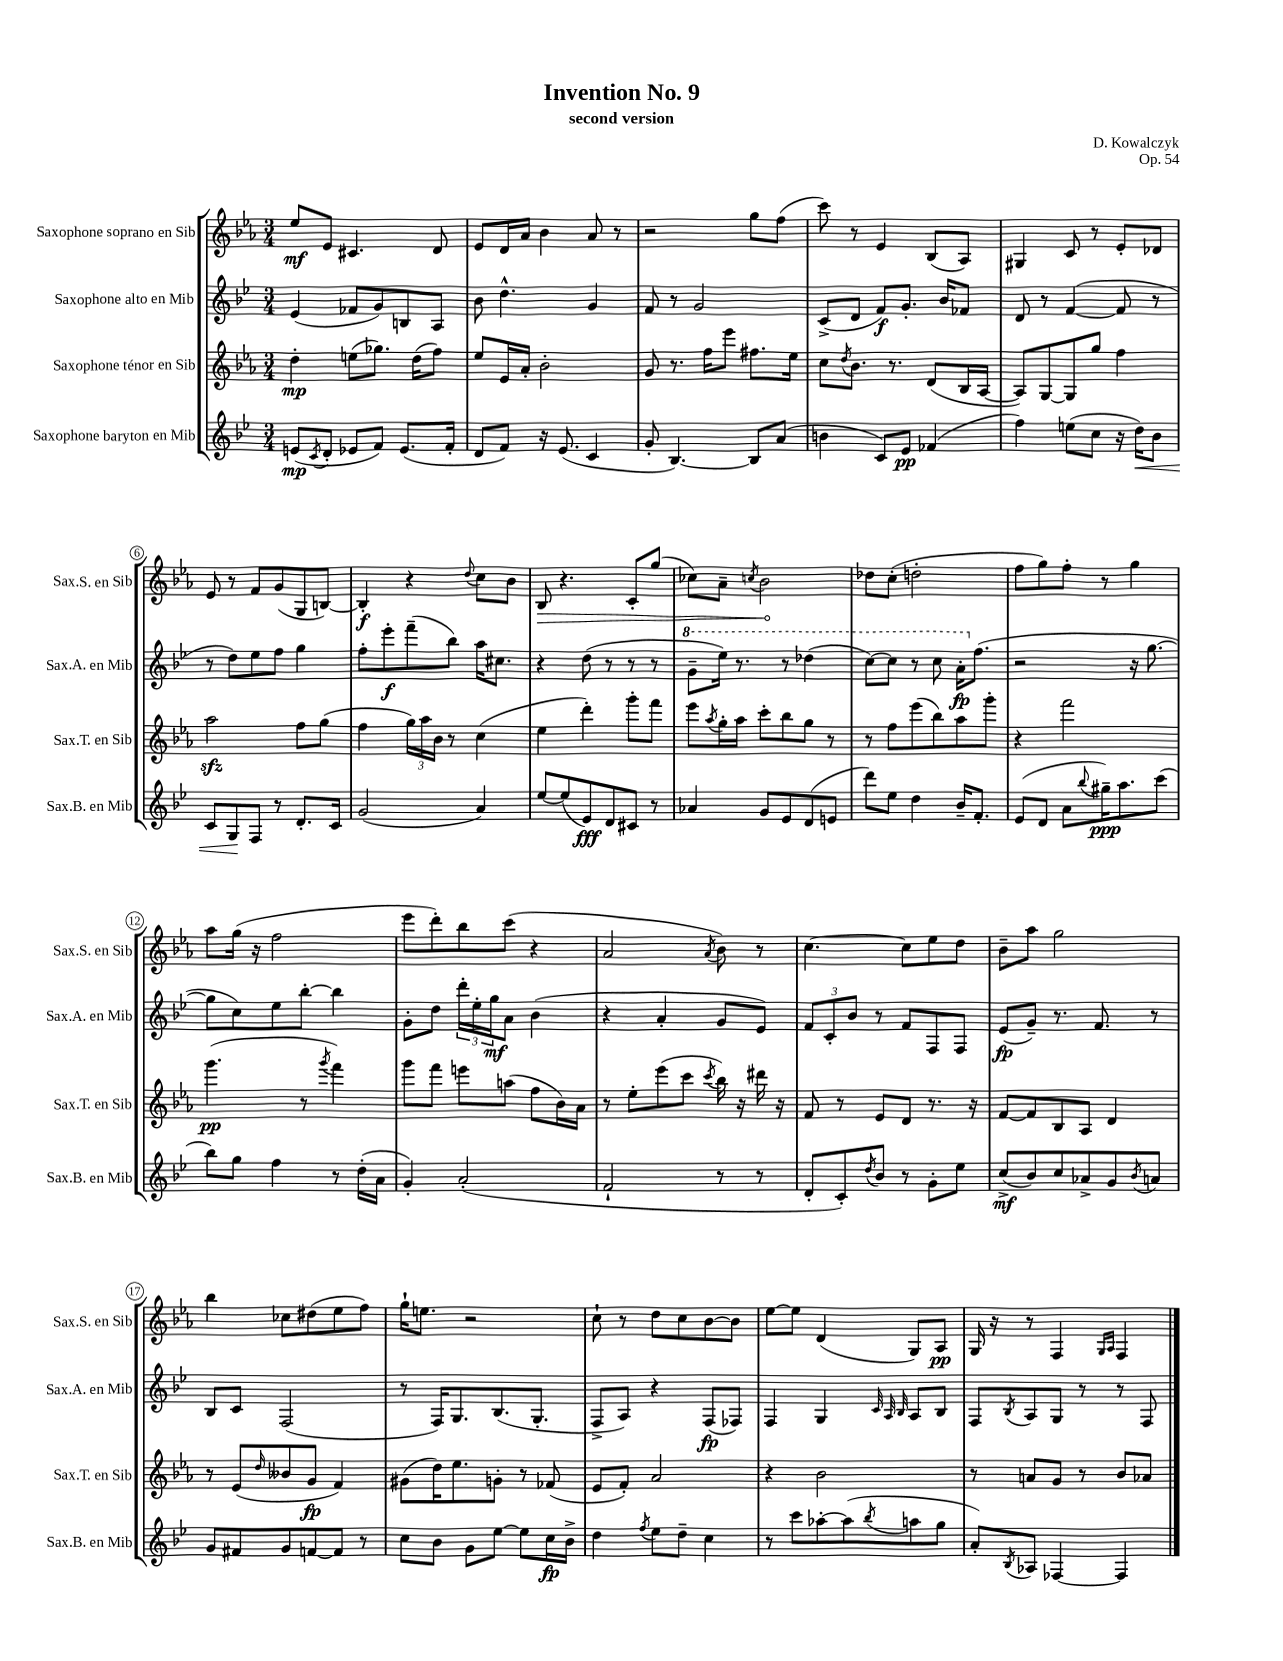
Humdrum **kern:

**kern	**dynam	**kern	**dynam	**kern	**dynam	**kern	**dynam
*part4	*part4	*part3	*part3	*part2	*part2	*part1	*part1
*staff4	*staff4	*staff3	*staff3	*staff2	*staff2	*staff1	*staff1
*I"Saxophone baryton en Mib	*	*I"Saxophone ténor en Sib	*	*I"Saxophone alto en Mib	*	*I"Saxophone soprano en Sib	*
*I'Sax.B. en Mib	*	*I'Sax.T. en Sib	*	*I'Sax.A. en Mib	*	*I'Sax.S. en Sib	*
*clefG2	*	*clefG2	*	*clefG2	*	*clefG2	*
*k[b-e-]	*	*k[b-e-a-]	*	*k[b-e-]	*	*k[b-e-a-]	*
*M3/4	*	*M3/4	*	*M3/4	*	*M3/4	*
=1	=1	=1	=1	=1	=1	=1	=1
(8en/L	mp	4dd'\	mp	(4e-/	.	8ee-/L	mf
8qc/	.	.	.	.	.	.	.
8d'/J	.	.	.	.	.	8e-/J	.
8e-X/L	.	(8een\L	.	8f-X/L	.	4.c#X/	.
8f/J)	.	8.gg-X\J)	.	8g/)	.	.	.
(8.e-/L	.	.	.	8Bn/	.	.	.
.	.	(16dd\KL	.	.	.	.	.
.	.	8ff\J)	.	8A/J	.	8d/	.
16f'/Jk	.	.	.	.	.	.	.
=2	=2	=2	=2	=2	=2	=2	=2
8d/L	.	8ee-/L	.	8b-\	.	8e-/L	.
8f/J)	.	16e-/L	.	4.dd^^\	.	16d/L	.
.	.	16a-'/JJ	.	.	.	16a-/JJ	.
16r	.	2b-'\	.	.	.	4b-\	.
(8.e-/	.	.	.	.	.	.	.
4c/	.	.	.	4g/	.	8a-/	.
.	.	.	.	.	.	8r	.
=3	=3	=3	=3	=3	=3	=3	=3
8g'/	.	8g/	.	8f/	.	2r	.
[4.B-/)	.	8.r	.	8r	.	.	.
.	.	.	.	2g/	.	.	.
.	.	16ff\KL	.	.	.	.	.
.	.	8eee-\J	.	.	.	.	.
8B-/L]	.	8.ff#X\L	.	.	.	8gg\L	.
(8a/J	.	.	.	.	.	(8ff\J	.
.	.	16ee-\Jk	.	.	.	.	.
=4	=4	=4	=4	=4	=4	=4	=4
4bn\	.	8cc\L	.	(8c^/L	.	8ccc\)	.
.	.	8qdd/	.	.	.	.	.
.	.	8.b-\J	.	8d/J	.	8r	.
8c/L)	.	.	.	8f/L)	f	4e-/	.
.	.	8.r	.	.	.	.	.
8e-/J	pp	.	.	8.g'/J	.	.	.
(4f-X/	.	(8d/L	.	.	.	(8B-/L	.
.	.	.	.	16b-/KL	.	.	.
.	.	16B-/L	.	8f-X/J	.	8A-/J)	.
.	.	[16A-/JJ	.	.	.	.	.
=5	=5	=5	=5	=5	=5	=5	=5
4ff\)	.	8A-/L])	.	8d/	.	4G#X/	.
.	.	[8G/	.	8r	.	.	.
(8een\L	.	8G/]	.	([4f/	.	8c/	.
8cc\J	.	8gg/J	.	.	.	8r	.
16r	.	4ff\	.	8f/]	.	8e-'/L	.
!	!LO:HP:b	!	!	!	!	!	!
16dd\KL)	<	.	.	.	.	.	.
8b-\J	.	.	.	8r	.	8d-X/J	.
!!LO:LB:g=z
=6	=6	=6	=6	=6	=6	=6	=6
8c/L	.	2aa-zz\	.	8r	.	8e-/	.
8G/	.	.	.	8dd\L)	.	8r	.
8F/J	[	.	.	8ee-\	.	8f/L	.
8r	.	.	.	8ff\J	.	(8g/	.
8.d'/L	.	8ff\L	.	4gg\	.	8G/	.
.	.	(8gg\J	.	.	.	[8Bn/J)	.
16c/Jk	.	.	.	.	.	.	.
=7	=7	=7	=7	=7	=7	=7	=7
(2g/	.	4ff\	.	8ff'\L	.	4B'/]	f
.	.	.	.	8eee-'\	f	.	.
.	.	24gg\LL)	.	(8fff~\	.	4r	.
.	.	24aa-\	.	.	.	.	.
.	.	24b-\JJ	.	.	.	.	.
.	.	8r	.	8bb-\J)	.	.	.
.	.	.	.	.	.	8qqdd/	.
4a/)	.	(4cc\	.	16aa\KL	.	8cc\L	.
.	.	.	.	8.cc#X\J	.	.	.
.	.	.	.	.	.	8b-\J	.
=8	=8	=8	=8	=8	=8	=8	=8
!	!	!	!	!	!	!	!LO:HP:b
[8ee-/L	.	4ee-\	.	4r	.	8B-/	>
(8ee-/]	.	.	.	.	.	4.r	.
8e-/)	fff	4ddd'\)	.	(8dd\	.	.	.
8d/	.	.	.	8r	.	.	.
8c#X/J	.	8ggg'\L	.	8r	.	8c'/L	.
8r	.	8fff\J	.	8r	.	(8gg/J	.
=9	=9	=9	=9	=9	=9	=9	=9
*	*	*	*	*8va	*	*	*
4a-X/	.	8eee-\L	.	8gg~\L	.	8cc-X\L)	.
.	.	8qaa-/	.	.	.	.	.
.	.	16gg'\L	.	16eee-\Jk)	.	8a-~\J	.
.	.	16aa-\JJ	.	8.r	.	.	.
.	.	.	.	.	.	8qccn/	.
8g/L	.	8ccc'\L	.	.	.	2b-\	.
8e-/	.	8bb-\	.	8r	.	.	.
(8d/	.	8gg\J	.	(4ddd-X\	.	.	.
8en/J	.	8r	.	.	.	.	.
.	.	.	.	.	.	.	]
=10	=10	=10	=10	=10	=10	=10	=10
8ddd\L)	.	8r	.	[8ccc\L)	.	8dd-X\L	.
8ee-\J	.	8ff\L	.	8ccc\J]	.	(8cc'\J	.
4dd\	.	(8eee-\	.	8r	.	2ddn'\	.
.	.	8bb-\)	.	8ccc\	.	.	.
16b-~/KL	.	8aa-\	.	16aa'\KL	fp	.	.
*	*	*	*	*X8va	*	*	*
8.f'/J	.	.	.	(8.ff\J	.	.	.
.	.	8ggg'\J	.	.	.	.	.
=11	=11	=11	=11	=11	=11	=11	=11
(8e-/L	.	4r	.	2r	.	8ff\L	.
8d/J	.	.	.	.	.	8gg\)	.
8a\L	.	2fff\	.	.	.	8ff'\J	.
8qqbb-/	.	.	.	.	.	.	.
16gg#X~\K)	ppp	.	.	.	.	8r	.
8.aa\	.	.	.	.	.	.	.
.	.	.	.	16r	.	4gg\	.
.	.	.	.	[8.gg\	.	.	.
(8ccc\J	.	.	.	.	.	.	.
!!LO:LB:g=z
=12	=12	=12	=12	=12	=12	=12	=12
8bb-\L)	.	(4.ggg\	pp	8gg\L]	.	8aa-\L	.
8gg\J	.	.	.	8cc\)	.	(16gg\Jk	.
.	.	.	.	.	.	16r	.
4ff\	.	.	.	8ee-\	.	2ff\	.
.	.	8r	.	[8bb-'\J	.	.	.
.	.	8qggg/	.	.	.	.	.
8r	.	4fff\)	.	4bb-\]	.	.	.
(16dd'\LL	.	.	.	.	.	.	.
16a\JJ	.	.	.	.	.	.	.
=13	=13	=13	=13	=13	=13	=13	=13
4g'/)	.	8ggg\L	.	8g'\L	.	8eee-\L	.
.	.	8fff\J	.	8dd\J	.	8ddd'\)	.
(2a'/	.	8eeen\L	.	24ddd'\LL	.	8bb-\	.
.	.	.	.	24ee-'\	.	.	.
.	.	.	.	24gg\J	mf	.	.
.	.	(8aan\J	.	8a\J	.	(8ccc\J	.
.	.	8ff\L	.	(4b-\	.	4r	.
.	.	16b-\L)	.	.	.	.	.
.	.	16a-\JJ	.	.	.	.	.
=14	=14	=14	=14	=14	=14	=14	=14
2f`/	.	8r	.	4r	.	2a-/	.
.	.	8ee-'\L	.	.	.	.	.
.	.	(8eee-\	.	4a'/	.	.	.
.	.	8ccc\J	.	.	.	.	.
.	.	8qccc/	.	.	.	8qa-/	.
8r	.	16bb-\)	.	8g/L	.	8b-\)	.
.	.	16r	.	.	.	.	.
8r	.	16ddd#X\	.	8e-/J)	.	8r	.
.	.	16r	.	.	.	.	.
=15	=15	=15	=15	=15	=15	=15	=15
8d'/L	.	8f/	.	12f/L	.	[4.cc\	.
.	.	.	.	12c'/	.	.	.
8c'/)	.	8r	.	.	.	.	.
.	.	.	.	12b-/J	.	.	.
8qdd/	.	.	.	.	.	.	.
8b-/J	.	8e-/L	.	8r	.	.	.
8r	.	8d/J	.	8f/L	.	8cc\L]	.
8g'\L	.	8.r	.	8F/	.	8ee-\	.
8ee-\J	.	.	.	8F/J	.	8dd\J	.
.	.	16r	.	.	.	.	.
=16	=16	=16	=16	=16	=16	=16	=16
(8cc^/L	mf	[8f/L	.	(8e-/L	fp	8b-~\L	.
8b-/)	.	8f/]	.	8g~/J)	.	8aa-\J	.
8cc/	.	8B-/	.	8.r	.	2gg\	.
8a-X^/	.	8A-/J	.	.	.	.	.
.	.	.	.	8.f/	.	.	.
8g/	.	4d/	.	.	.	.	.
8qb-/	.	.	.	.	.	.	.
8an/J	.	.	.	8r	.	.	.
!!LO:LB:g=z
=17	=17	=17	=17	=17	=17	=17	=17
8g/L	.	8r	.	8B-/L	.	4bb-\	.
8f#X/	.	(8e-/L	.	8c/J	.	.	.
.	.	16qqdd/	.	.	.	.	.
8g/	.	8b--X/	.	(2F/	.	8cc-X\L	.
[8fn/	.	8g/J	fp	.	.	(8dd#X\	.
8f/J]	.	4f/)	.	.	.	8ee-\	.
8r	.	.	.	.	.	8ff\J)	.
=18	=18	=18	=18	=18	=18	=18	=18
8cc\L	.	(8g#X\L	.	8r	.	16gg`\KL	.
.	.	.	.	.	.	8.een\J	.
8b-\J	.	16dd\K)	.	16F/KL)	.	.	.
.	.	8.ee-\	.	8.G/	.	.	.
8g\L	.	.	.	.	.	2r	.
[8ee-\J	.	8gn'\J	.	(8.B-/	.	.	.
8ee-\L]	.	8r	.	.	.	.	.
.	.	.	.	8.G'/J	.	.	.
16cc\L	fp	(8f-X/	.	.	.	.	.
16b-^\JJ	.	.	.	.	.	.	.
=19	=19	=19	=19	=19	=19	=19	=19
4dd\	.	8e-/L	.	8F^/L	.	8cc`\	.
.	.	8f'/J)	.	8A/J)	.	8r	.
8qff/	.	.	.	.	.	.	.
8ee-\L	.	2a-/	.	4r	.	8dd\L	.
8dd~\J	.	.	.	.	.	8cc\	.
4cc\	.	.	.	(8F/L	fp	[8b-\	.
.	.	.	.	8F-X/J)	.	8b-\J]	.
=20	=20	=20	=20	=20	=20	=20	=20
8r	.	4r	.	4F/	.	[8ee-\L	.
8ccc\L	.	.	.	.	.	8ee-\J]	.
[8aa-X'\	.	2b-\	.	4G/	.	(4d/	.
(8aa-\]	.	.	.	.	.	.	.
.	.	.	.	32qqc/	.	.	.
.	.	.	.	32qqA/	.	.	.
8qbb-/	.	.	.	32qqB-/	.	.	.
8aan\	.	.	.	8A/L	.	8G/L)	.
8gg\J	.	.	.	8B-/J	.	8A-/J	pp
=21	=21	=21	=21	=21	=21	=21	=21
8a'/L)	.	8r	.	8F/L	.	16G/	.
.	.	.	.	.	.	16r	.
8qB-/	.	.	.	8qB-/	.	.	.
8A-X/J	.	8an/L	.	8A/	.	8r	.
[4F-X/	.	8g/J	.	8G/J	.	4F/	.
.	.	8r	.	8r	.	.	.
.	.	.	.	.	.	16qqG/LL	.
.	.	.	.	.	.	16qqA-/JJ	.
4F-/]	.	8b-/L	.	8r	.	4F/	.
.	.	8a-X/J	.	8F/	.	.	.
==	==	==	==	==	==	==	==
*-	*-	*-	*-	*-	*-	*-	*-
